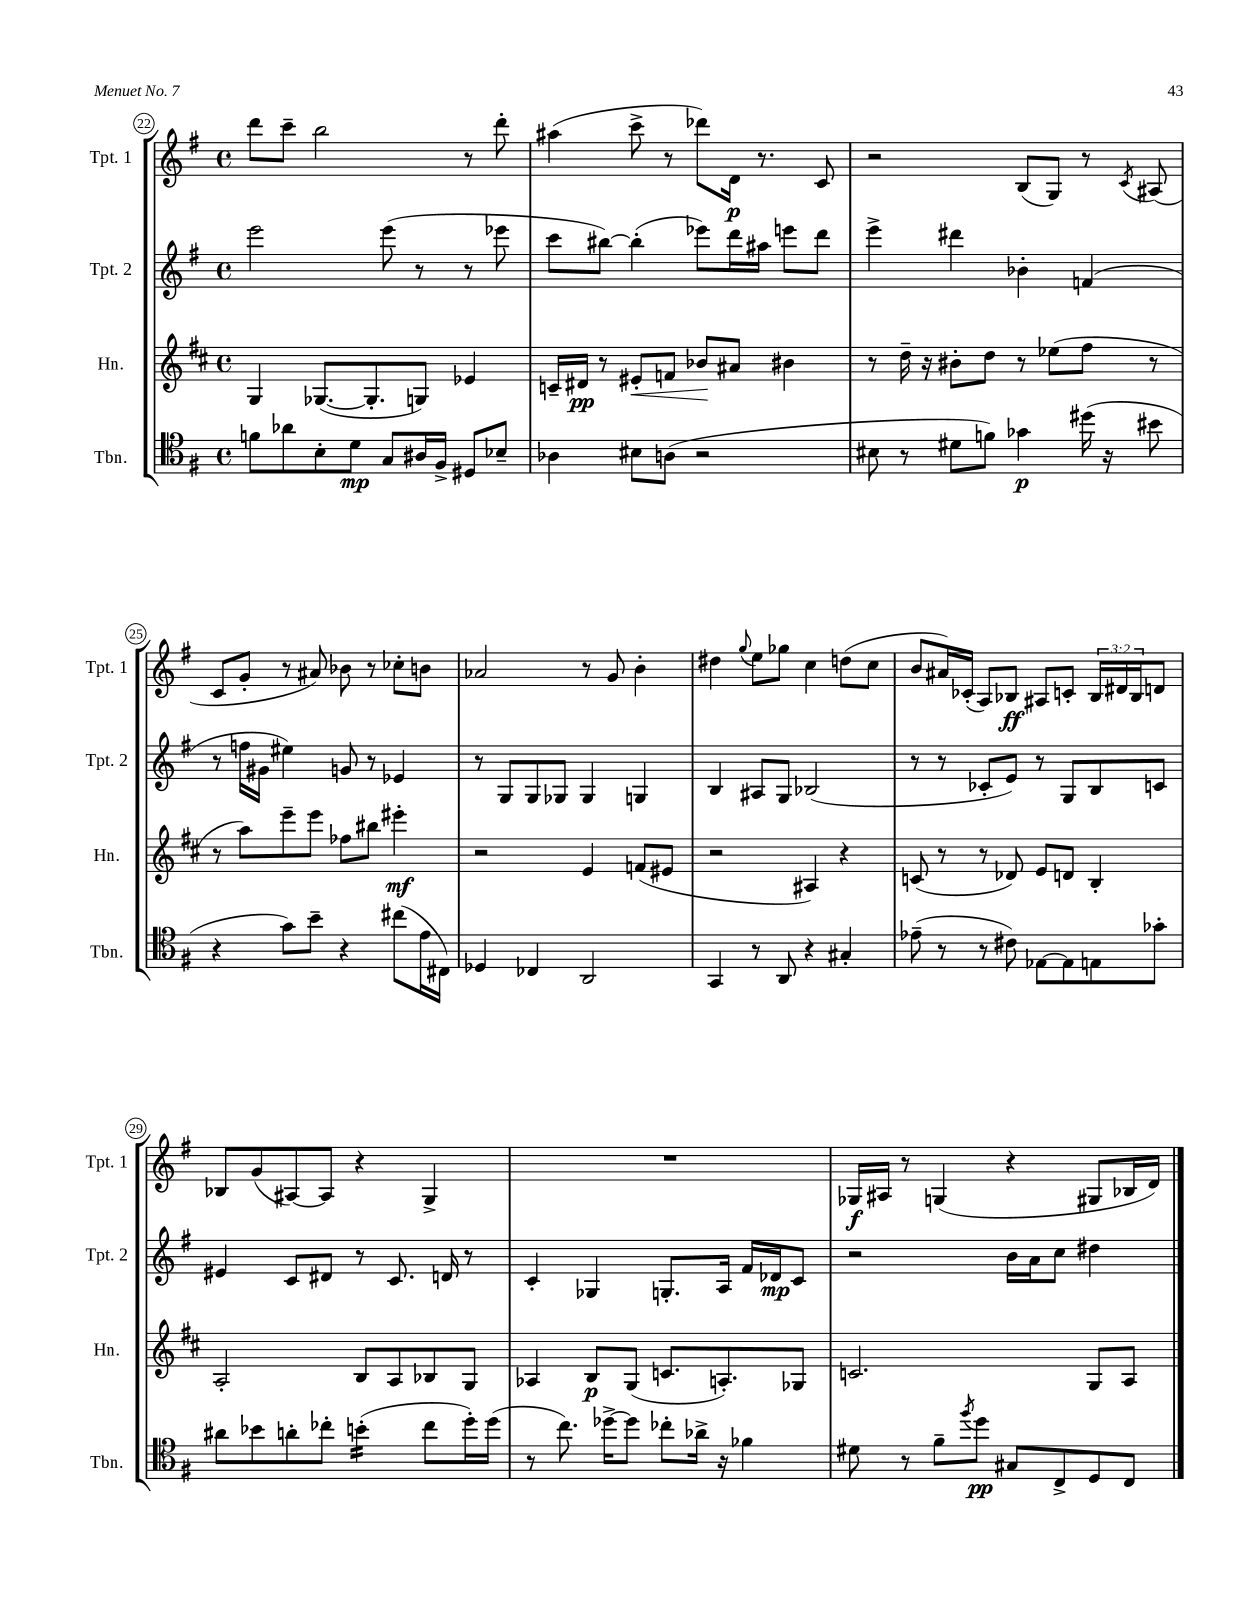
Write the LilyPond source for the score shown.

<<
\new StaffGroup <<
\new Staff = "s0" \with { instrumentName = "Tpt. 1" shortInstrumentName = "Tpt. 1" } {
    \clef treble \key g \major \defaultTimeSignature \time 4/4 \override Staff.TupletNumber.text = #tuplet-number::calc-fraction-text
    d'''8 c'''8-- b''2 r8 d'''8-. |
    ais''4( c'''8-> r8 des'''8) d'16\p r8. c'8 |
    r2 b8( g8) r8 \acciaccatura { c'8 } ais8( |
    c'8 g'8-. r8 ais'8) bes'8 r8 ces''8-. b'8 |
    aes'2 r8 g'8 b'4-. |
    dis''4 \appoggiatura { g''8 } e''8 ges''8 c''4 d''8( c''8 |
    b'8 ais'16) ces'16-.( a8) bes8\ff ais8 c'8-. \tuplet 3/2 { bes16 dis'16 bes16 } d'8 |
    bes8 g'8( ais8~) ais8 r4 g4-> |
    R1 |
    ges16\f ais16 r8 g4( r4 gis8 bes16 d'16) \bar "|." |
}
\new Staff = "s1" \with { instrumentName = "Tpt. 2" shortInstrumentName = "Tpt. 2" } {
    \clef treble \key g \major \defaultTimeSignature \time 4/4
    e'''2 e'''8( r8 r8 ees'''8 |
    c'''8 bis''8~) bis''4-.( ees'''8) d'''16 ais''16 e'''8 d'''8 |
    e'''4-> dis'''4 bes'4-. f'4( |
    r8 f''16 gis'16 eis''4) g'8 r8 ees'4 |
    r8 g8 g8 ges8 ges4 g4 |
    b4 ais8 g8 bes2( |
    r8 r8 ces'8-. e'8) r8 g8 b8 c'8 |
    eis'4 c'8 dis'8 r8 c'8. d'16 r8 |
    c'4-. ges4 g8.-. a16 fis'16 des'16\mp c'8 |
    r2 b'16 a'16 c''8 dis''4 \bar "|." |
}
\new Staff = "s2" \with { instrumentName = "Hn." shortInstrumentName = "Hn." } {
    \clef treble \key d \major \defaultTimeSignature \time 4/4
    g4 ges8.~( ges8.-. g8) ees'4 |
    c'16-- dis'16\pp r8 eis'8-.\< f'8 bes'8\! ais'8 bis'4 |
    r8 d''16-- r16 bis'8-. d''8 r8 ees''8( fis''8 r8 |
    r8 a''8) e'''8-- e'''8 fes''8 bis''8 eis'''4-.\mf |
    r2 e'4 f'8( eis'8 |
    r2 ais4) r4 |
    c'8( r8 r8 des'8) e'8 d'8 b4-. |
    a2-. b8 a8 bes8 g8 |
    aes4 b8\p g8( c'8. a8.-.) ges8 |
    c'2. g8 a8 \bar "|." |
}
\new Staff = "s3" \with { instrumentName = "Tbn." shortInstrumentName = "Tbn." } {
    \clef tenor \key g \major \defaultTimeSignature \time 4/4
    f'8 aes'8 b8-. d'8\mp g8 ais16 fis16-> dis8 bes8-- |
    aes4 bis8 a8( r2 |
    bis8 r8 dis'8 f'8) ges'4\p dis''16( r16 bis'8 |
    r4 g'8) b'8-- r4 cis''8( e'16 cis16) |
    des4 ces4 a,2 |
    g,4 r8 a,8 r4 gis4-. |
    ees'8--( r8 r8 cis'8) ees8~ ees8 e8 ges'8-. |
    ais'8 bes'8 a'8-. ces''8-. b'4:16-.( ces''8 d''16-.) d''16( |
    r8 c''8.) des''16~-> des''8 ces''8-. aes'16-> r16 fes'4 |
    dis'8 r8 fis'8-- \acciaccatura { fis''8 } d''8\pp gis8 c8-> d8 c8 \bar "|." |
}
>>
>>
\layout { \context { \Score currentBarNumber = #22 \override BarNumber.stencil = #(make-stencil-circler 0.1 0.3 ly:text-interface::print) } }
